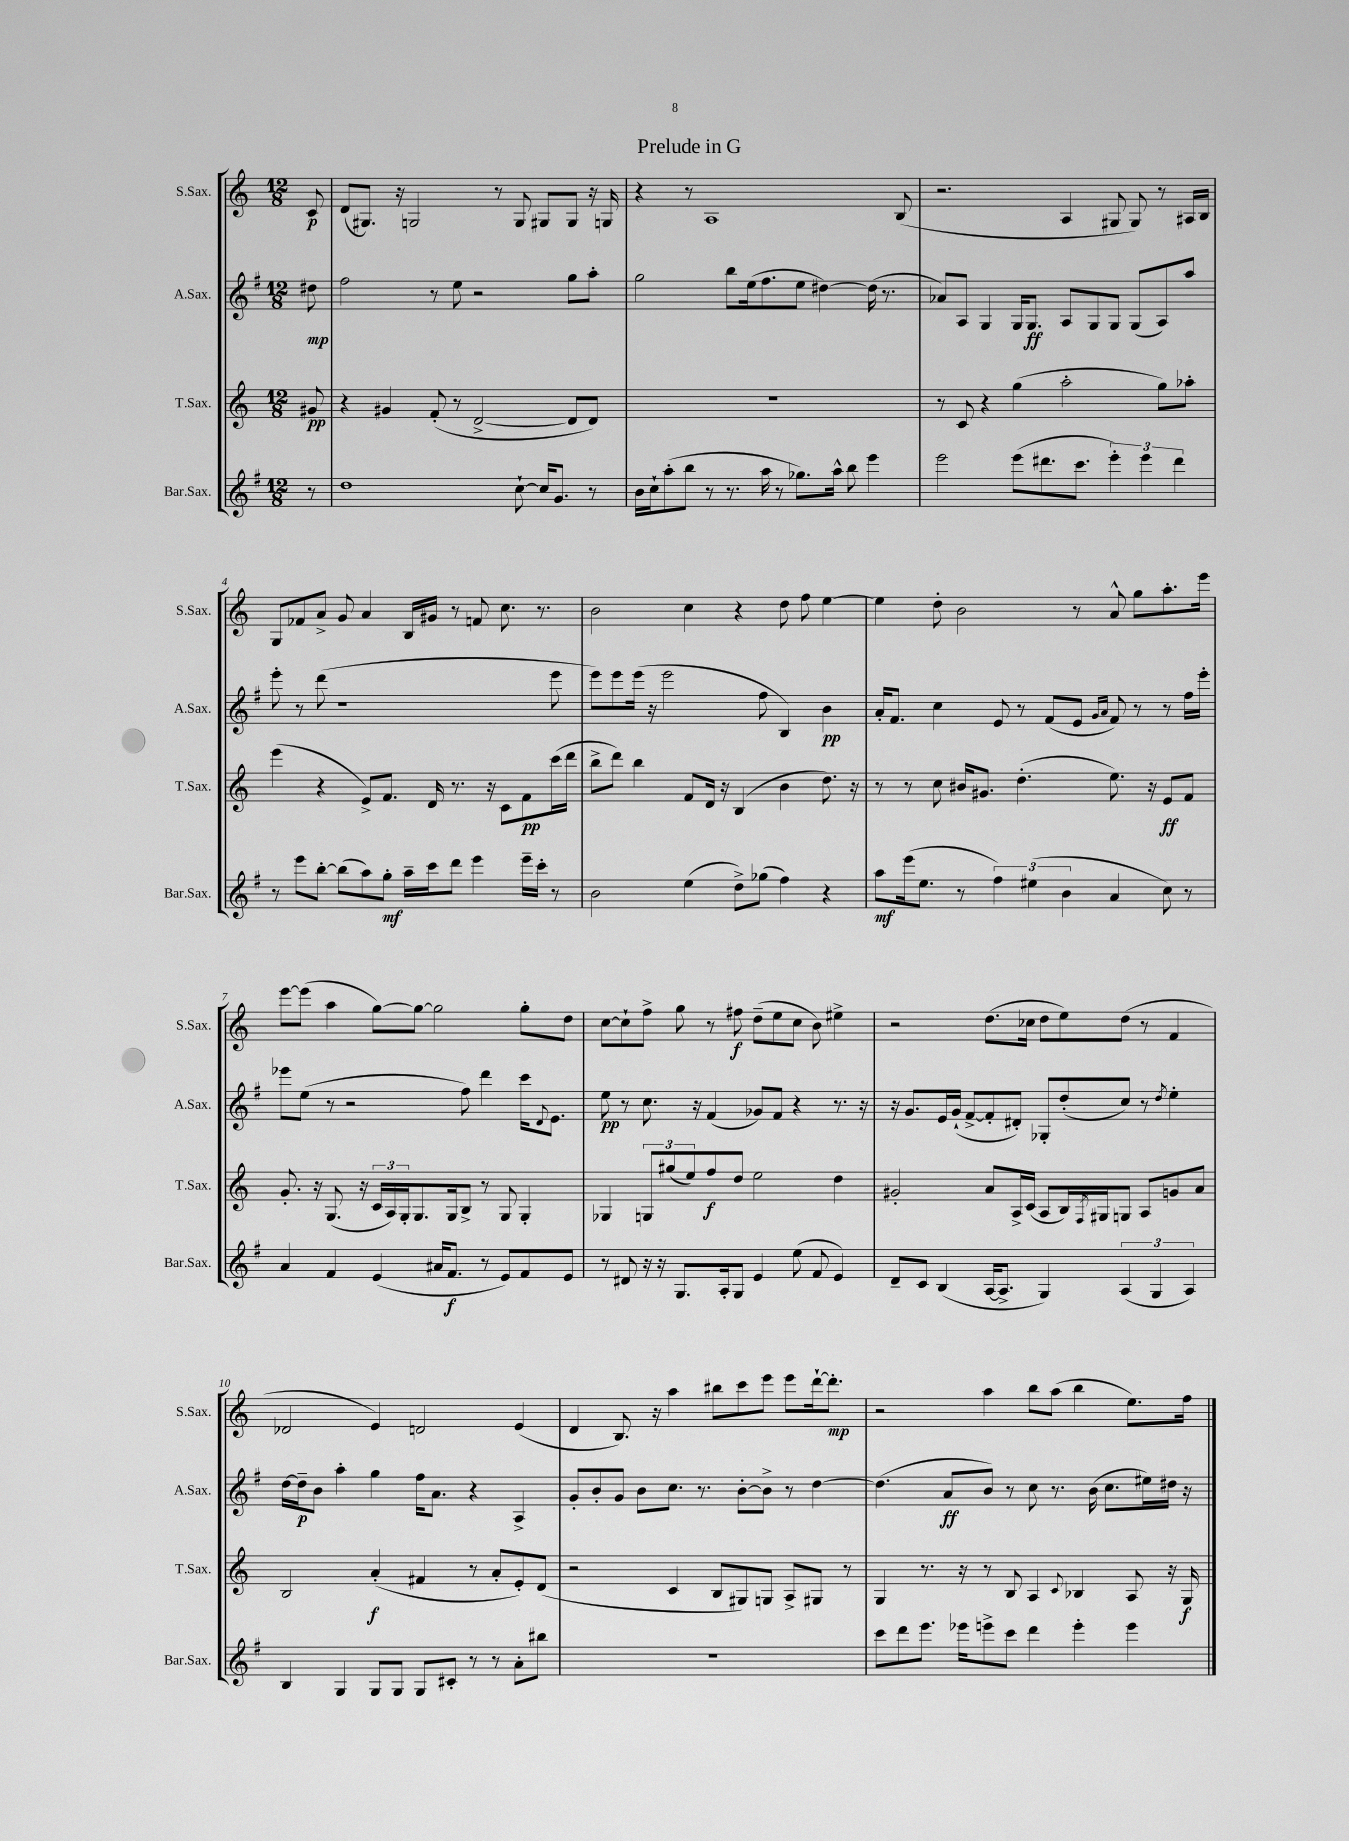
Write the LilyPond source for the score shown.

\header { title = "Prelude in G" }
<<
\new StaffGroup <<
\new Staff = "s0" \with { instrumentName = "S.Sax." shortInstrumentName = "S.Sax." } {
    \clef treble \key c \major \numericTimeSignature \time 12/8 \partial 8
    c'8\p |
    d'8( gis8.) r16 g2 r8 g8 gis8 gis8 r16 g16 |
    r4 r8 a1 b8( |
    r2. a4 gis8 gis8) r8 ais16 b16 |
    g8 fes'8 a'8-> g'8 a'4 b16 gis'16 r8 f'8 c''8. r8. |
    b'2 c''4 r4 d''8 f''8 e''4~ |
    e''4 d''8-. b'2 r8 a'8-^ g''8 a''8.-. e'''16 |
    e'''8~ e'''8( a''4 g''8~) g''8~ g''2 g''8-. d''8 |
    c''8~ c''8-! f''8-> g''8 r8 fis''8\f d''8--( e''8 c''8 b'8) eis''4-> |
    r2 d''8.( ces''16 d''8 e''8) d''8( r8 f'4 |
    des'2 e'4) d'2 e'4( |
    d'4 b8.) r16 a''4 bis''8 c'''8 e'''8 e'''8 d'''16~-! d'''8.-.\mp |
    r2 a''4 b''8 a''8( b''4 e''8.) f''16 \bar "|." |
}
\new Staff = "s1" \with { instrumentName = "A.Sax." shortInstrumentName = "A.Sax." } {
    \clef treble \key g \major \numericTimeSignature \time 12/8 \partial 8
    dis''8\mp |
    fis''2 r8 e''8 r2 g''8 a''8-. |
    g''2 b''8 e''16( fis''8. e''8 dis''4~) dis''16( r8. |
    aes'8) a8 g4 g16 g8.\ff a8 g8 g8 g8( a8) a''8 |
    e'''8-. r8 d'''8( r1 e'''8 |
    e'''8) e'''8 e'''16( r16 e'''2 fis''8 b4) b'4\pp |
    a'16-. fis'8. c''4 e'8 r8 fis'8( e'8 \grace { g'16 a'16 } fis'8) r8 r8 fis''16 e'''16-. |
    ees'''8 e''8( r8 r2 fis''8) d'''4 c'''16 \appoggiatura { d'8 } e'8. |
    e''8\pp r8 c''8. r16 fis'4( ges'8) fis'8 r4 r8. r16 |
    r16 g'8. e'16 g'16-!( fis'8~-> fis'8-. dis'8-.) ges8-. d''8-.( c''8) r8 \acciaccatura { d''8 } e''4-. |
    d''16~ d''16--\p b'8 a''4-. g''4 fis''16 a'8. r4 a4-> |
    g'8-. b'8-. g'8 b'8 c''8. r8. b'8~-. b'8-> r8 d''4~ |
    d''4.( a'8\ff b'8) r8 c''8 r8. b'16( c''8. eis''16) dis''16 r16 \bar "|." |
}
\new Staff = "s2" \with { instrumentName = "T.Sax." shortInstrumentName = "T.Sax." } {
    \clef treble \key c \major \numericTimeSignature \time 12/8 \partial 8
    gis'8\pp |
    r4 gis'4 f'8-.( r8 d'2~-> d'8 d'8) |
    R1. |
    r8 c'8 r4 g''4( a''2-. g''8) aes''8-. |
    e'''4( r4 e'8->) f'8. d'16 r8. r16 c'8 f'8\pp c'''16( d'''16 |
    b''8-> d'''8) b''4 f'8 d'16 r16 b4( b'4 d''8.) r16 |
    r8 r8 c''8 bis'16 gis'8. d''4.-.( e''8.) r16 e'8\ff f'8 |
    g'8.-. r16 g8.( r16 \tuplet 3/2 { c'16 a16) g16-. } g8. g16 b8-> r8 g8 g4-. |
    ges4 \tuplet 3/2 { g8 gis''8( e''8) } f''8\f d''8 e''2 d''4 |
    gis'2-. a'8 a16-> c'16( a8 b16) \acciaccatura { f8 } gis16 g8 a8 g'8 a'8 |
    b2 a'4-.\f( fis'4 r8 a'8-. e'8-.) d'8( |
    r2 c'4 b8 gis8) g8 a8-> gis8 r8 |
    g4 r8. r16 r8 b8 a4 \appoggiatura { c'8 } bes4 a8 r16 g16\f \bar "|." |
}
\new Staff = "s3" \with { instrumentName = "Bar.Sax." shortInstrumentName = "Bar.Sax." } {
    \clef treble \key g \major \numericTimeSignature \time 12/8 \partial 8
    r8 |
    d''1 c''8~-! c''16 g'8. r8 |
    b'16 c''16-! a''8-.( b''8 r8 r8. a''16 r8 ges''8.) a''16-^ b''8 e'''4 |
    e'''2 e'''8( dis'''8. c'''8. \tuplet 3/2 { e'''4-.) e'''4 dis'''4 } |
    r8 e'''8 b''8~-. b''8( a''8) g''8-.\mf a''16-- c'''16 d'''8 e'''4 e'''16-- c'''16-. r8 |
    b'2 e''4( d''8->) ges''8( fis''4) r4 |
    a''8\mf e'''16( e''8. r8 \tuplet 3/2 { fis''4) eis''4( b'4 } a'4 c''8) r8 |
    a'4 fis'4 e'4( ais'16 fis'8.\f r8 e'8) fis'8 e'8 |
    r8 dis'8 r16 r16 g8. a16-. g8 e'4 e''8( fis'8 e'4) |
    d'8-- c'8 b4( a16~ a8.-> g4) \tuplet 3/2 { a4( g4 a4) } |
    b4 g4 g8 g8 g8 cis'8-. r8 r8 a'8-. bis''8 |
    R1. |
    c'''8 d'''8 e'''8. ees'''16 e'''8-> c'''8 d'''4 e'''4-. e'''4 \bar "|." |
}
>>
>>
